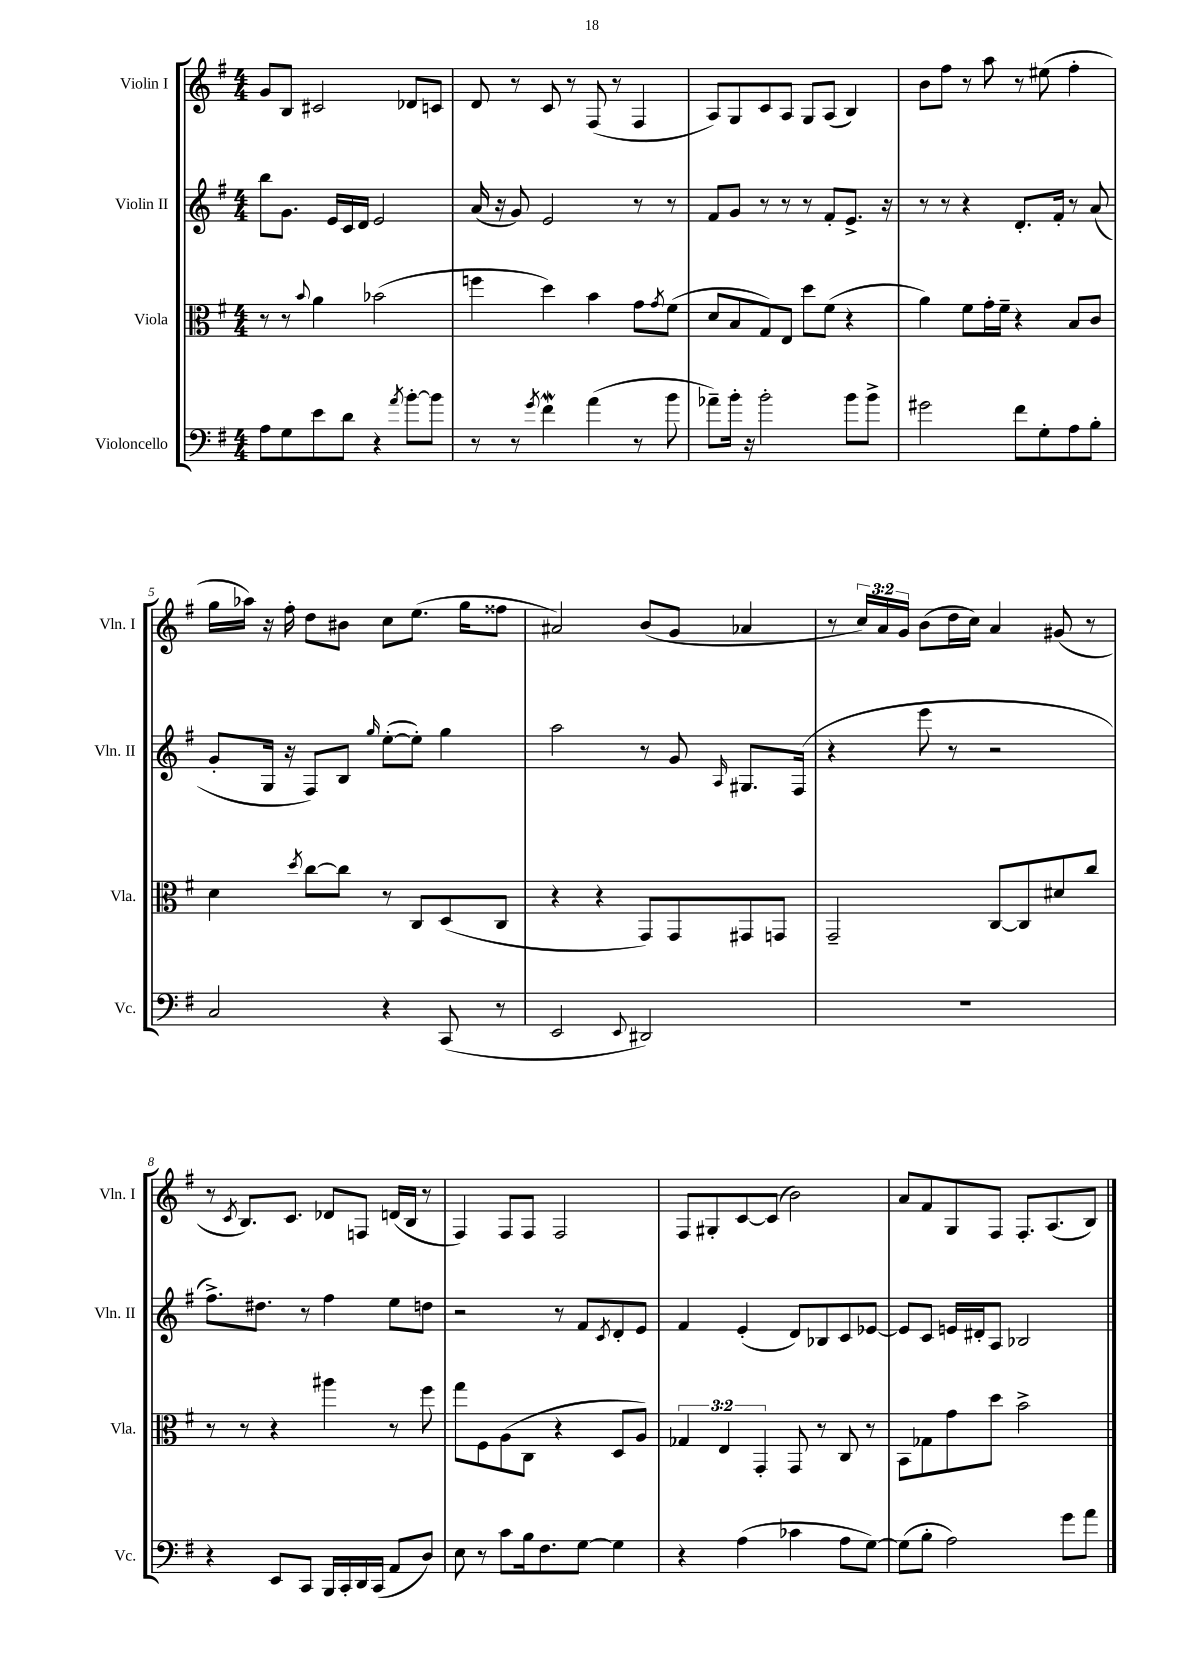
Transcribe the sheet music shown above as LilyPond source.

<<
\new StaffGroup <<
\new Staff = "s0" \with { instrumentName = "Violin I" shortInstrumentName = "Vln. I" } {
    \clef treble \key g \major \numericTimeSignature \time 4/4 \override Staff.TupletNumber.text = #tuplet-number::calc-fraction-text
    g'8 b8 cis'2 des'8 c'8 |
    d'8 r8 c'8 r8 fis8( r8 fis4 |
    a8) g8 c'8 a8 g8 a8( b4) |
    b'8 fis''8 r8 a''8 r8 eis''8( fis''4-. |
    g''16 aes''16) r16 fis''16-. d''8 bis'8 c''8 e''8.( g''16 fisis''8 |
    ais'2) b'8( g'8 aes'4 |
    r8 \tuplet 3/2 { c''16) a'16 g'16 } b'8( d''16 c''16) a'4 gis'8( r8 |
    r8 \acciaccatura { c'8 } b8.) c'8. des'8 f8 d'16( b16 r8 |
    fis4) fis8 fis8 fis2 |
    fis8 gis8-. c'8~ c'8( b'2) |
    a'8 fis'8 g8 fis8 fis8.-. a8.( b8) \bar "|." |
}
\new Staff = "s1" \with { instrumentName = "Violin II" shortInstrumentName = "Vln. II" } {
    \clef treble \key g \major \numericTimeSignature \time 4/4
    b''8 g'8. e'16 c'16 d'16 e'2 |
    a'16( r16 g'8) e'2 r8 r8 |
    fis'8 g'8 r8 r8 r8 fis'8-. e'8.-> r16 |
    r8 r8 r4 d'8.-. fis'16-. r8 a'8( |
    g'8-. g16 r16 fis8) b8 \grace { g''16 } e''8~-.( e''8-.) g''4 |
    a''2 r8 g'8 \grace { a16 } gis8. fis16( |
    r4 e'''8 r8 r2 |
    fis''8.->) dis''8. r8 fis''4 e''8 d''8 |
    r2 r8 fis'8 \acciaccatura { c'8 } d'8-. e'8 |
    fis'4 e'4-.( d'8) bes8 c'8 ees'8~ |
    ees'8 c'8 e'16 dis'16-. a8 bes2 \bar "|." |
}
\new Staff = "s2" \with { instrumentName = "Viola" shortInstrumentName = "Vla." } {
    \clef alto \key g \major \numericTimeSignature \time 4/4 \override Staff.TupletNumber.text = #tuplet-number::calc-fraction-text
    r8 r8 \appoggiatura { b'8 } a'4 bes'2( |
    f''4 d''4) b'4 g'8 \acciaccatura { g'8 } fis'8( |
    d'8 b8 g8) e8 d''8 fis'8( r4 |
    a'4) fis'8 g'16-. fis'16-- r4 b8 c'8 |
    d'4 \acciaccatura { d''8 } c''8~ c''8 r8 c8 d8( c8 |
    r4 r4 g,8) g,8 gis,8 g,8 |
    g,2-- c8~ c8 dis'8 c''8 |
    r8 r8 r4 ais''4 r8 fis''8 |
    g''8 fis8 a8( c8 r4 d8 a8) |
    \tuplet 3/2 { ges4 e4 g,4-. } g,8 r8 c8 r8 |
    b,8 ges8 g'8 d''8 b'2-> \bar "|." |
}
\new Staff = "s3" \with { instrumentName = "Violoncello" shortInstrumentName = "Vc." } {
    \clef bass \key g \major \numericTimeSignature \time 4/4
    a8 g8 e'8 d'8 r4 \acciaccatura { a'8 } b'8~-. b'8 |
    r8 r8 \acciaccatura { g'8 } fis'4\mordent a'4( r8 b'8 |
    aes'8--) b'16-. r16 b'2-. b'8 b'8-> |
    gis'2 fis'8 g8-. a8 b8-. |
    c2 r4 c,8( r8 |
    e,2 \appoggiatura { e,8 } dis,2) |
    R1 |
    r4 e,8 c,8 b,,16 c,16-. d,16 c,16( a,8 d8) |
    e8 r8 c'8 b16 fis8. g8~ g4 |
    r4 a4( ces'4 a8 g8~) |
    g8( b8-. a2) g'8 a'8 \bar "|." |
}
>>
>>
